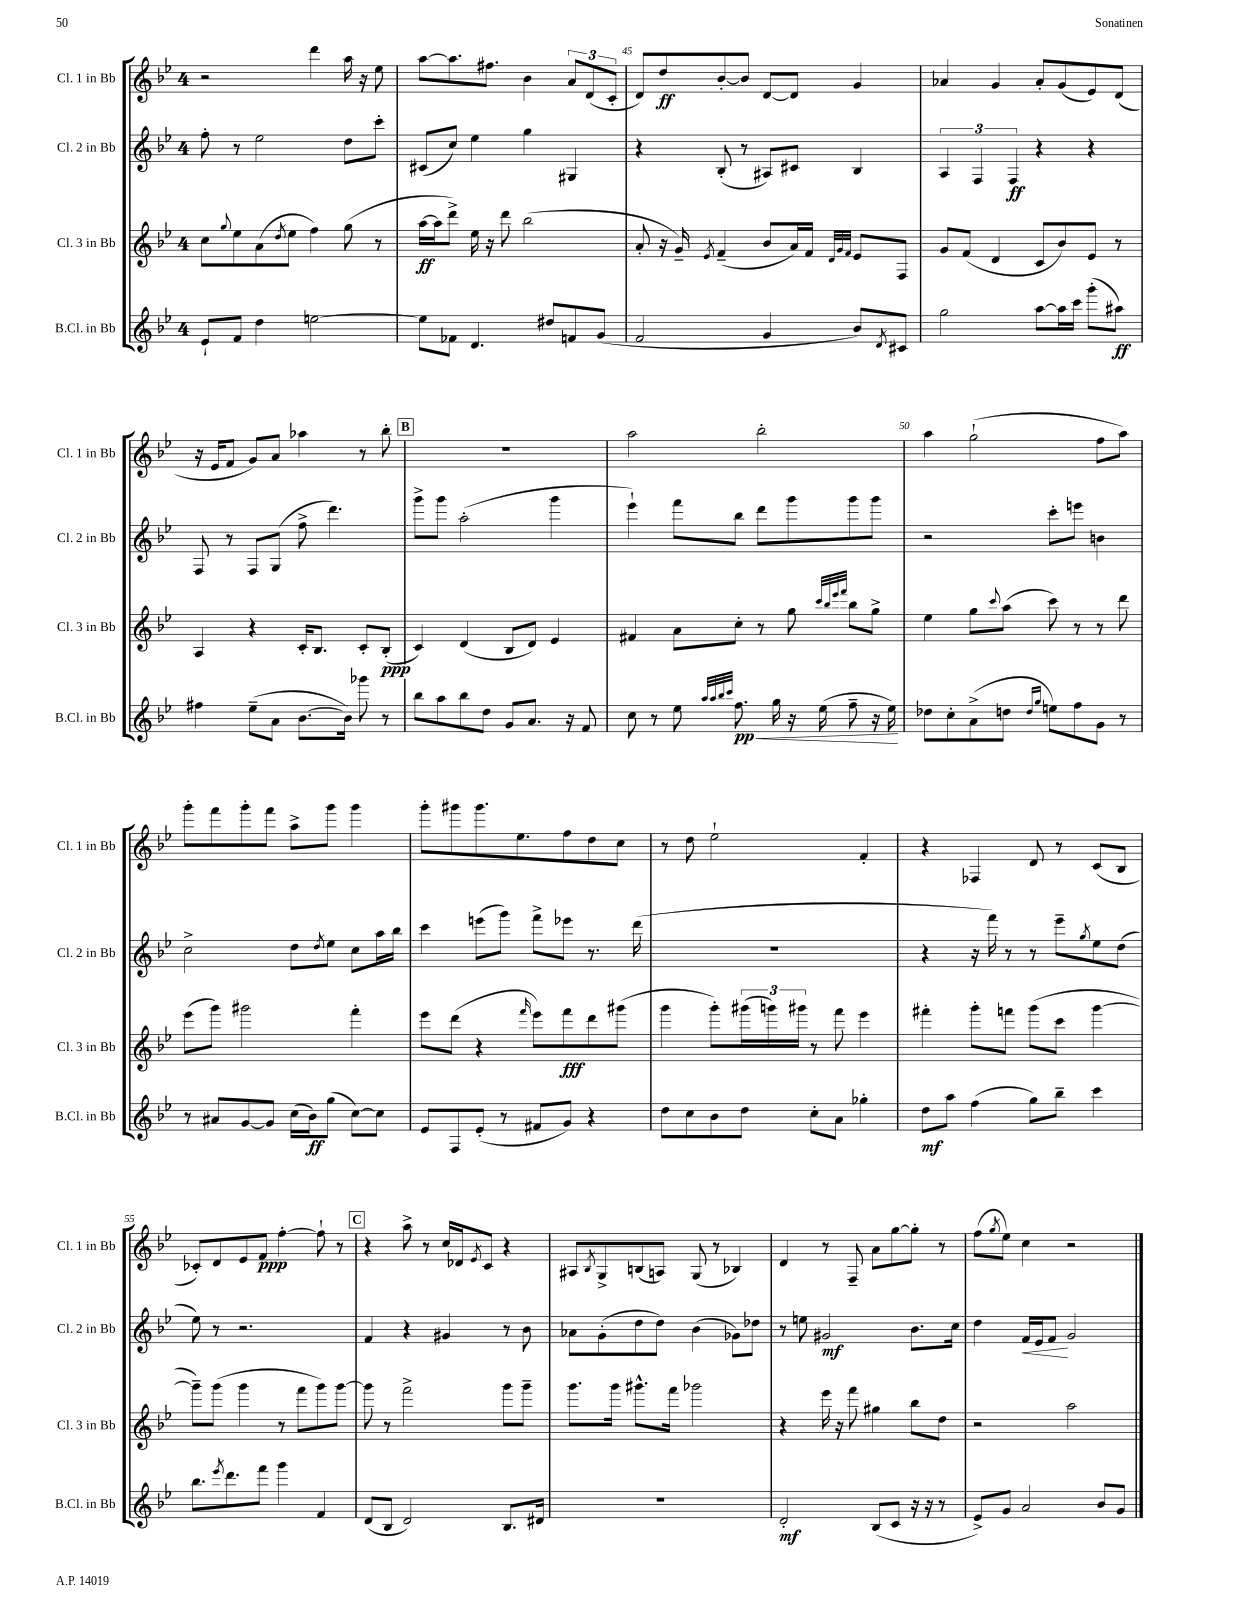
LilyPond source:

<<
\new StaffGroup <<
\new Staff = "s0" \with { instrumentName = "Cl. 1 in Bb" shortInstrumentName = "Cl. 1 in Bb" } {
    \clef treble \key bes \major \once \override Staff.TimeSignature.style = #'single-digit \time 4/4
    r2 d'''4 a''16 r16 ees''8 |
    a''8~ a''8. fis''8. bes'4 \tuplet 3/2 { a'8 d'8( c'8-. } |
    d'8) d''8\ff bes'8~-. bes'8 d'8~ d'8 g'4 |
    aes'4 g'4 aes'8-. g'8( ees'8) d'8( |
    r16 ees'16 f'8 g'8) a'8 aes''4 r8 bes''8-. |
    \mark \markup { \box "B" } R1 |
    a''2 bes''2-. |
    a''4 g''2-!( f''8 a''8) |
    g'''8-. f'''8 g'''8-. f'''8 a''8-> g'''8 g'''4 |
    g'''8-. gis'''8 gis'''8. ees''8. f''8 d''8 c''8 |
    r8 d''8 ees''2-! f'4-. |
    r4 fes4 d'8 r8 c'8( bes8 |
    ces'8-.) d'8 ees'8 f'8\ppp f''4~-. f''8-! r8 |
    \mark \markup { \box "C" } r4 a''8-> r8 c''16 des'16 \acciaccatura { ees'8 } c'8 r4 |
    ais8 \acciaccatura { bes8 } g8-> b8( a8) g8( r8 bes4) |
    d'4 r8 f8-- a'8 g''8~ g''8-. r8 |
    f''8( \acciaccatura { g''8 } ees''8) c''4 r2 \bar "|." |
}
\new Staff = "s1" \with { instrumentName = "Cl. 2 in Bb" shortInstrumentName = "Cl. 2 in Bb" } {
    \clef treble \key bes \major \once \override Staff.TimeSignature.style = #'single-digit \time 4/4
    f''8-. r8 ees''2 d''8 c'''8-. |
    cis'8( c''8) ees''4 g''4 gis4 |
    r4 bes8-.( r8 ais8) cis'8 bes4 |
    \tuplet 3/2 { a4 f4 f4\ff } r4 r4 |
    f8 r8 f8 g8( f''8-> d'''4.) |
    \mark \markup { \box "B" } g'''8-> g'''8 a''2-.( g'''4 |
    ees'''4-!) f'''8 bes''8 d'''8 g'''8 g'''8 g'''8 |
    r2 c'''8-. e'''8 b'4 |
    c''2-> d''8 \acciaccatura { d''8 } ees''8 c''8 a''16 bes''16 |
    c'''4 e'''8( g'''8) f'''8-> ees'''8 r8. d'''16( |
    R1 |
    r4 r16 f'''16) r8 r8 ees'''8-- \acciaccatura { g''8 } ees''8 d''8( |
    ees''8) r8 r2. |
    \mark \markup { \box "C" } f'4 r4 gis'4 r8 bes'8 |
    aes'8 g'8-.( d''8 d''8) bes'4( ges'8) des''8 |
    r8 e''8 gis'2\mf bes'8. c''16 |
    d''4 f'16\< ees'16 f'8\! g'2 \bar "|." |
}
\new Staff = "s2" \with { instrumentName = "Cl. 3 in Bb" shortInstrumentName = "Cl. 3 in Bb" } {
    \clef treble \key bes \major \once \override Staff.TimeSignature.style = #'single-digit \time 4/4
    c''8 \appoggiatura { g''8 } ees''8 a'8( \acciaccatura { d''8 } ees''8 f''4) g''8( r8 |
    a''16~\ff a''16 d'''8->) ees''16 r16 d'''8 bes''2( |
    a'8-. r16 g'16--) \acciaccatura { ees'8 } f'4--( bes'8 a'16) f'16 \grace { d'32 g'32 f'32 } ees'8 f8 |
    g'8 f'8( d'4 c'8 bes'8) ees'8 r8 |
    a4 r4 c'16-. bes8. c'8-. bes8-.\ppp( |
    \mark \markup { \box "B" } c'4) d'4( bes8 d'8) ees'4 |
    fis'4 a'8 c''8-. r8 g''8 \grace { c'''32 bes''32 ees'''32 f'''32 } bes''8 g''8-> |
    ees''4 g''8 \appoggiatura { c'''8 } a''8( c'''8) r8 r8 d'''8 |
    ees'''8( g'''8) gis'''2 f'''4-. |
    ees'''8 d'''8( r4 \grace { f'''16 } ees'''8) f'''8\fff d'''8 gis'''8( |
    g'''4 g'''8-.) \tuplet 3/2 { gis'''16( g'''16) gis'''16 } r8 f'''8 ees'''4 |
    fis'''4-. g'''8-. f'''8 g'''8( c'''8 g'''4~ |
    g'''8--) g'''8( g'''4 r8 f'''8 g'''8) g'''8~ |
    \mark \markup { \box "C" } g'''8 r8 f'''2-> g'''8 g'''8-- |
    g'''8. g'''16 gis'''8.-^ f'''16 ges'''2 |
    r4 ees'''16 r16 f'''8 gis''4 bes''8 d''8 |
    r2 a''2 \bar "|." |
}
\new Staff = "s3" \with { instrumentName = "B.Cl. in Bb" shortInstrumentName = "B.Cl. in Bb" } {
    \clef treble \key bes \major \once \override Staff.TimeSignature.style = #'single-digit \time 4/4
    ees'8-! f'8 d''4 e''2~ |
    e''8 fes'8 d'4. dis''8 f'8 g'8( |
    f'2 g'4 bes'8) \acciaccatura { d'8 } cis'8 |
    g''2 a''8~ a''16 c'''16 g'''8-.( ais''8\ff) |
    fis''4 ees''8--( a'8 bes'8.~ bes'16) ges'''8 r8 |
    \mark \markup { \box "B" } bes''8 a''8 bes''8 d''8 g'8 a'8. r16 f'8 |
    c''8 r8 ees''8 \grace { a''32 a''32 bes''32 c'''32 } f''8.\pp\< g''16 r16 ees''16( f''8-- r16 ees''16\!) |
    des''8 c''8-. a'8->( d''8 \grace { d''16 g''16 } e''8) f''8 g'8 r8 |
    r8 ais'8 g'8~ g'8 c''16( bes'16\ff) g''8( c''8~) c''8 |
    ees'8 f8 ees'8-.( r8 fis'8 g'8) r4 |
    d''8 c''8 bes'8 d''8 c''8-. a'8 ges''4-. |
    d''8\mf a''8 f''4( g''8) bes''8-- c'''4 |
    bes''8. \acciaccatura { ees'''8 } d'''8. f'''8 g'''4 f'4 |
    \mark \markup { \box "C" } d'8( bes8 d'2) bes8. dis'16 |
    R1 |
    d'2-.\mf bes8( c'8 r16 r16 r8 |
    ees'8->) g'8 a'2 bes'8 g'8 \bar "|." |
}
>>
>>
\layout { \context { \Score currentBarNumber = #43 \override BarNumber.break-visibility = ##(#f #t #t) barNumberVisibility = #(every-nth-bar-number-visible 5) } }
